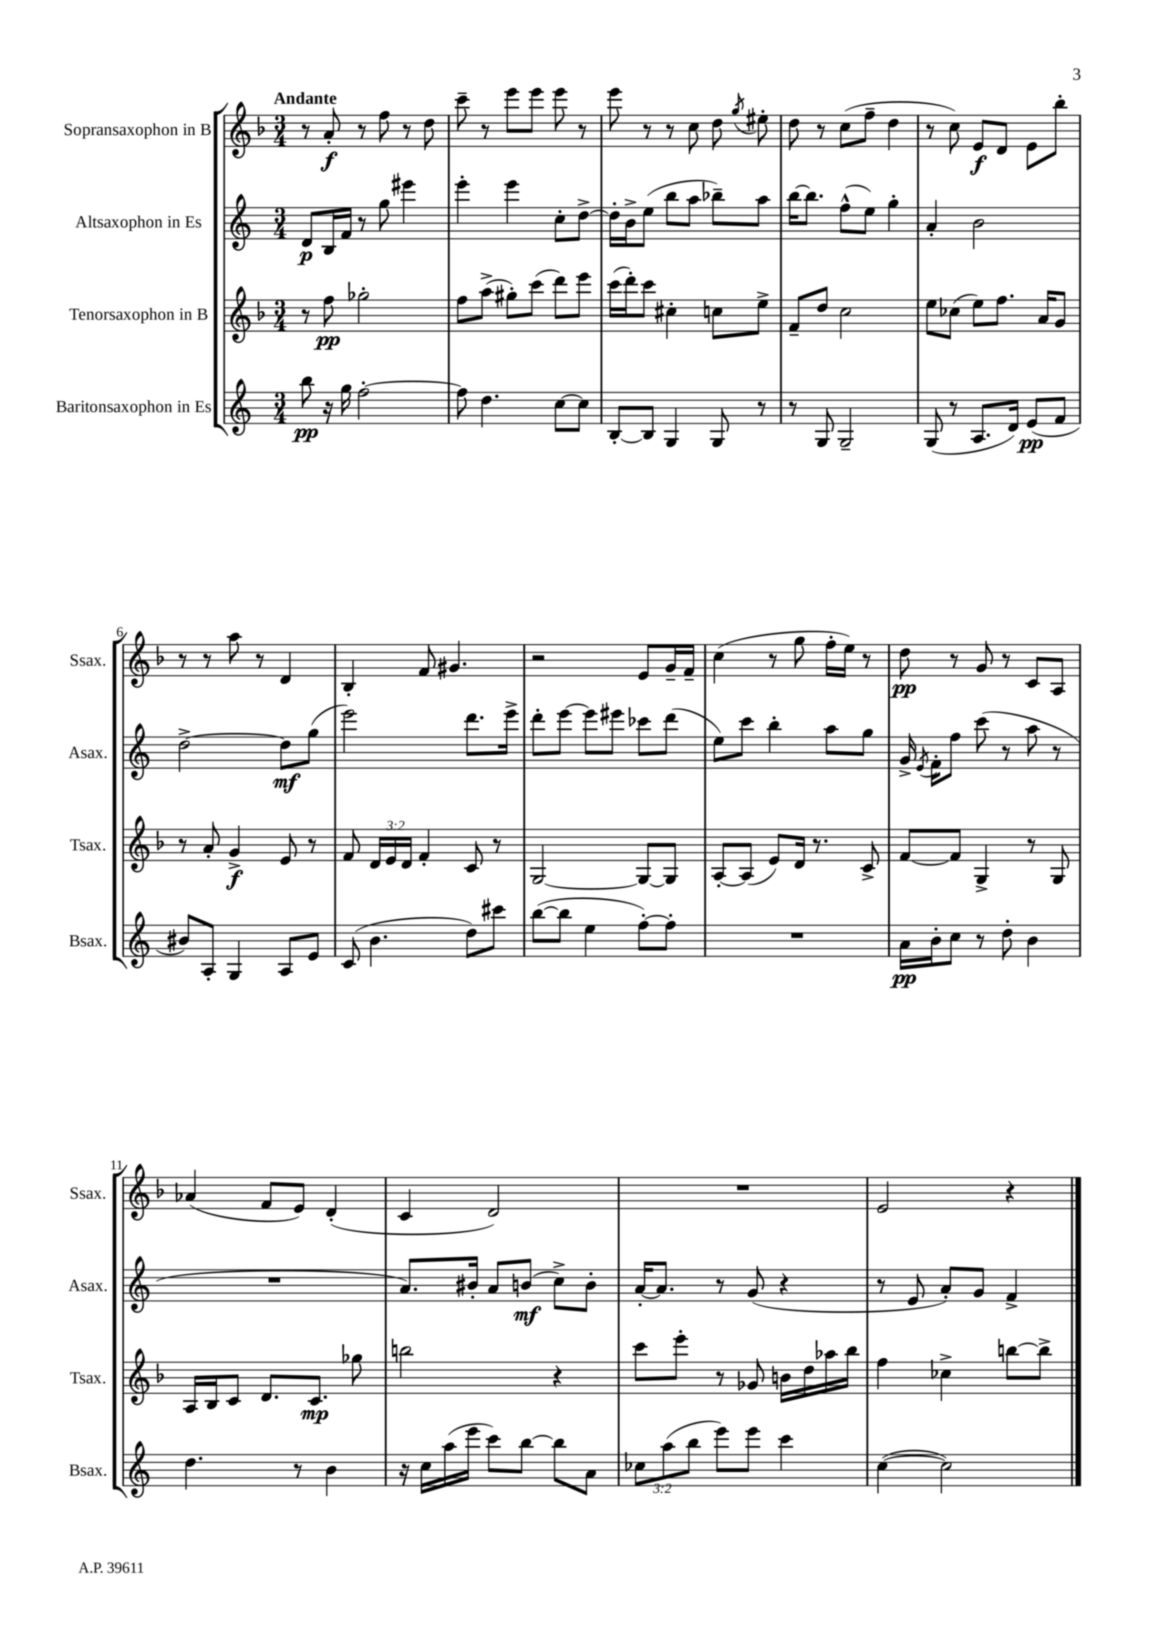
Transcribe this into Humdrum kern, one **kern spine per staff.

**kern	**kern	**kern	**kern
*staff4	*staff3	*staff2	*staff1
*clefG2	*clefG2	*clefG2	*clefG2
*k[]	*k[b-]	*k[]	*k[b-]
*M3/4	*M3/4	*M3/4	*M3/4
8bb	8r	8d	8r
16r	8ff	16B	8a'
16gg	.	16f	.
[2ff'	2gg-'	8r	8r
.	.	8gg	8ff
.	.	4eee#	8r
.	.	.	8dd
=	=	=	=
8ff]	8ff	4eee'	8ccc~
4.dd	(8aa^	.	8r
.	8gg#')	4eee	8eee
.	(8ccc	.	8eee
[8cc	8ddd)	8cc'	8eee
8cc]	8eee	[8dd^	8r
=	=	=	=
[8B'	(16ccc	16dd']	8eee
.	16ddd')	16b^	.
8B]	8ccc	(8ee	8r
4G	4cc#'	8bb	8r
.	.	8aa	8cc
8G	8cc	8bb-~)	8dd
.	.	.	8qgg
8r	8ee^	8aa	8ee#'
=	=	=	=
8r	8f~	[16bb	8dd
.	.	8.bb]	.
8G	8dd	.	8r
2G~	2cc	(8ff^^	(8cc
.	.	8ee)	8ff~
.	.	4gg'	4dd
=	=	=	=
(8G	8ee	4a'	8r
8r	(8cc-	.	8cc)
8.A	8ee)	2b	8e
.	8.ff	.	8d
16d)	.	.	.
(8e	.	.	8e
.	16a	.	.
8f	8g	.	8bb-'
=	=	=	=
8b#)	8r	[2dd^	8r
8A'	8a'	.	8r
4G	4g^	.	8aa
.	.	.	8r
8A	8e	8dd]	4d
8e	8r	(8gg	.
=	=	=	=
(8c	8f	2eee)	4B-'
4.b	24d	.	.
.	24e	.	.
.	24d	.	.
.	4f'	.	8f
.	.	.	4.g#
8dd)	8c	8.ddd	.
8ccc#	8r	.	.
.	.	16eee^	.
=	=	=	=
([8bb	[2G	8ddd'	2r
8bb]	.	[8eee	.
4ee	.	8eee]	.
.	.	8eee#	.
[8ff')	8G_	8ccc-	8e
8ff']	8G]	(8ddd	16g~
.	.	.	16f~
=	=	=	=
2.r	[8A'	8ee)	(4cc
.	(8A]	8ccc	.
.	8e)	4bb'	8r
.	16d	.	8gg
.	8.r	.	.
.	.	8aa	16ff'
.	.	.	16ee)
.	8c^	8gg	8r
=	=	=	=
16a	[8f	16g^	8dd
.	.	8qe	.
16b'	.	16f'	.
8cc	8f]	8ff	8r
8r	4G^	(8ccc	8g
8dd'	.	8r	8r
4b	8r	8aa	8c
.	8G	8r	8A
=	=	=	=
4.dd	16A	2.r	(4a-
.	16B-	.	.
.	8c	.	.
.	8.d	.	8f
8r	.	.	8e)
.	8.c	.	.
4b	.	.	(4d'
.	8gg-	.	.
=	=	=	=
16r	2bb	8.a)	4c
16cc	.	.	.
(16aa	.	.	.
16eee	.	16b#'	.
8ccc)	.	8a	2d)
[8bb	.	(8b	.
8bb]	4r	8cc^)	.
8a	.	8b'	.
=	=	=	=
12cc-	8ccc	[16a'	2.r
.	.	8.a]	.
(12aa	.	.	.
.	8eee'	.	.
12bb	.	.	.
8eee)	8r	8r	.
8eee	8g-	(8g	.
4ccc	16b	4r	.
.	16dd	.	.
.	16aa-	.	.
.	16bb-	.	.
=	=	=	=
([4cc	4ff	8r	2e
.	.	8e	.
2cc])	4cc-^	8a')	.
.	.	8g	.
.	[8bb	4f^	4r
.	8bb^]	.	.
==	==	==	==
*-	*-	*-	*-
